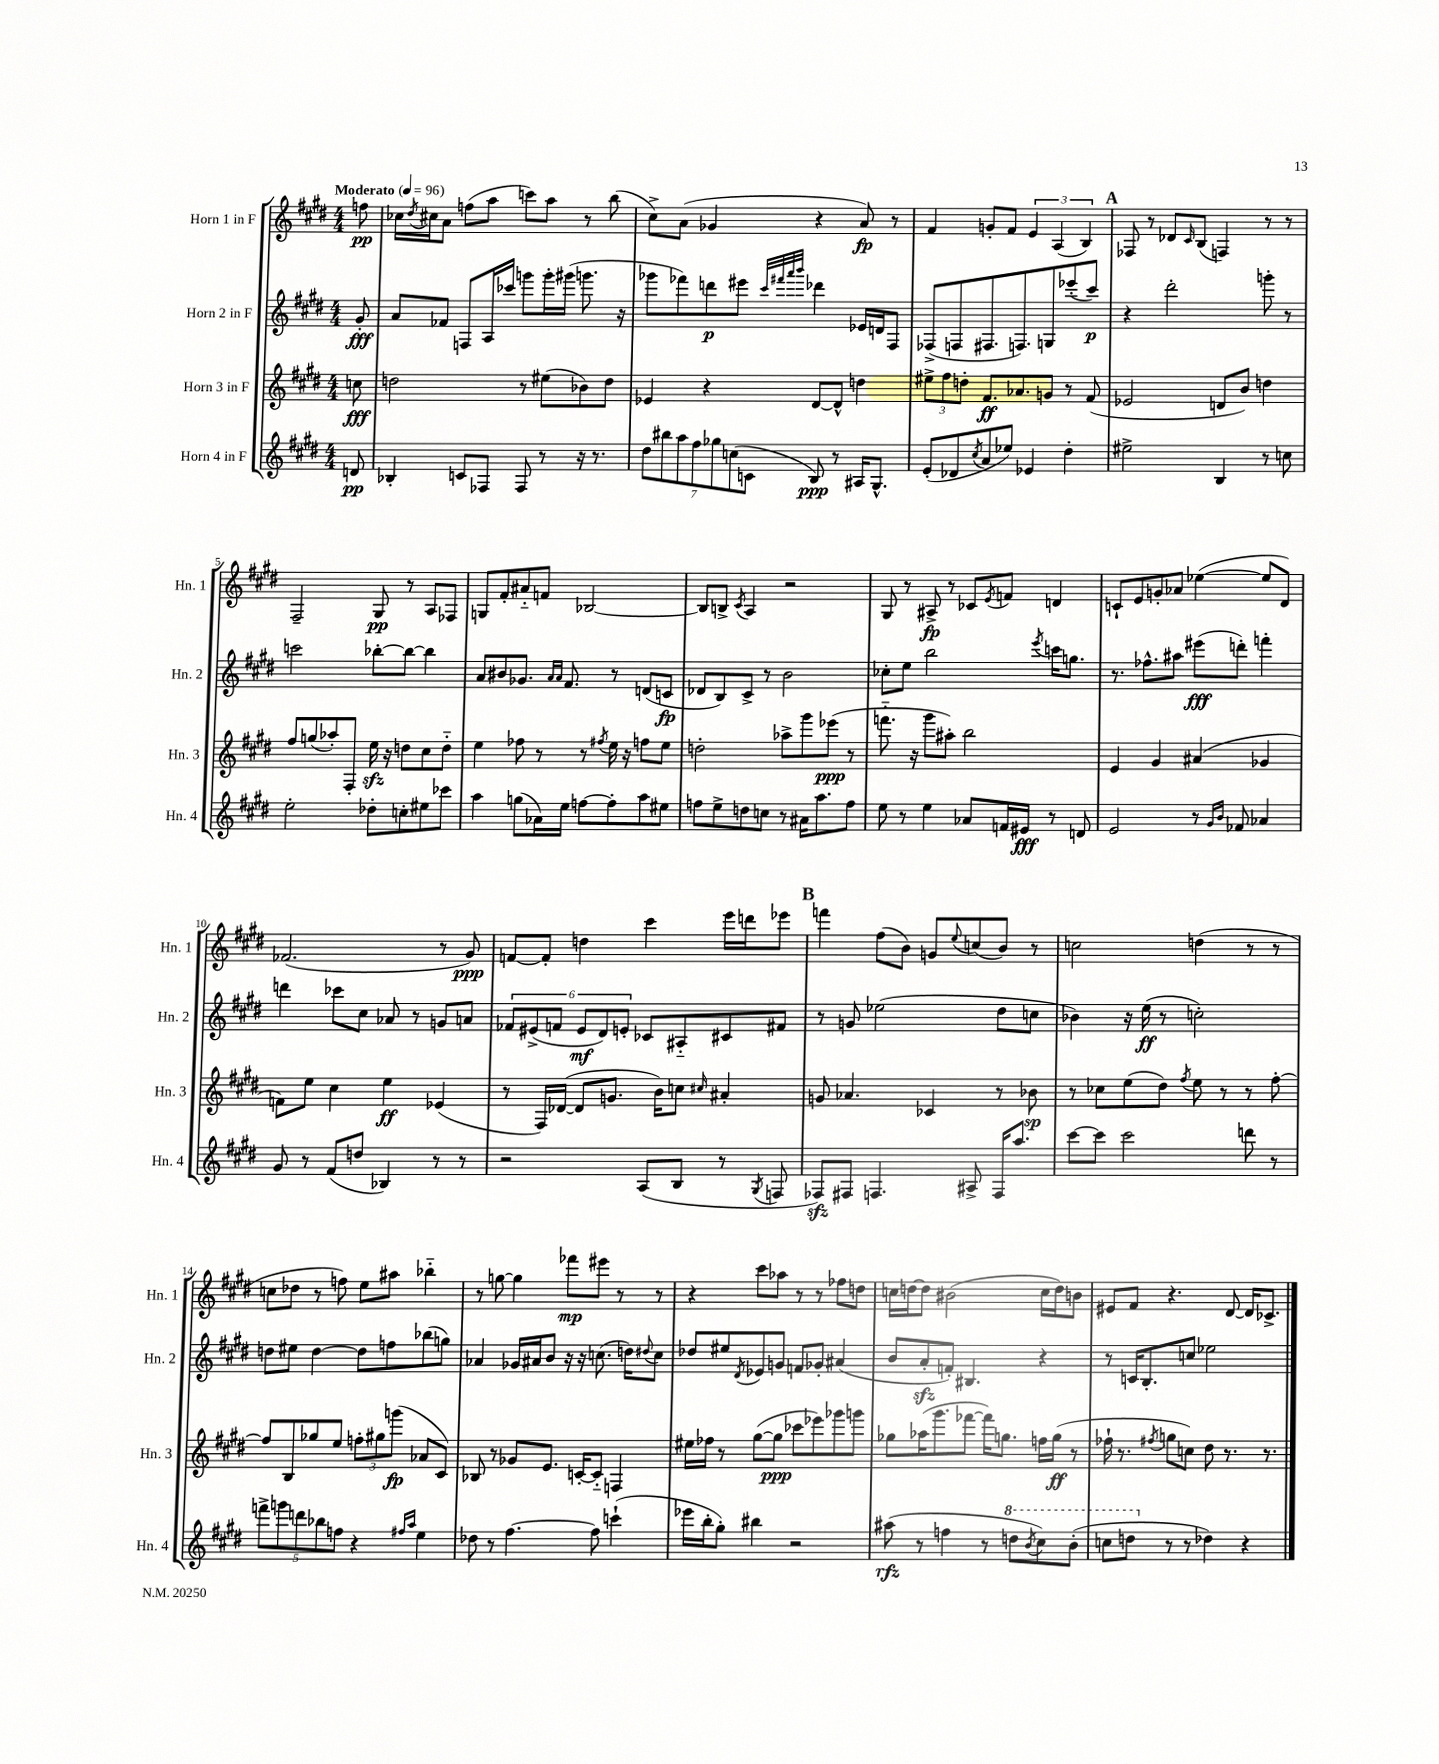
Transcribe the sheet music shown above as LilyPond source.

<<
\new StaffGroup <<
\new Staff = "s0" \with { instrumentName = "Horn 1 in F" shortInstrumentName = "Hn. 1" } {
    \clef treble \key e \major \numericTimeSignature \time 4/4 \partial 8 \tempo "Moderato" 4 = 96
    f''8\pp |
    ces''16 \acciaccatura { dis''8 } cis''16 a'8 f''8( a''8 c'''8) a''8 r8 b''8( |
    cis''8->) a'8( ges'4 r4 a'8\fp) r8 |
    fis'4 g'8-. fis'8 \tuplet 3/2 { e'4 a4( b4) } |
    \mark \markup { \bold "A" } fes8 r8 des'8 \grace { cis'16 } b8( f4) r8 r8 |
    fis2-- gis8\pp r8 a8 fes8 |
    g8 fis'8-. ais'8-_ f'8 bes2~ |
    bes8 b8-> \acciaccatura { cis'8 } a4 r2 |
    gis8 r8 ais8->\fp r8 ces'8 \acciaccatura { e'8 } f'8 d'4 |
    c'8-! e'8 g'8-. aes'8 ees''4~( ees''8 dis'8) |
    fes'2.( r8 gis'8\ppp) |
    f'8~ f'8-. d''4 cis'''4 e'''16 d'''16 ees'''8 |
    \mark \markup { \bold "B" } f'''4 fis''8( b'8) g'8 \appoggiatura { e''8 } c''8( b'8) r8 |
    c''2 d''4( r8 r8 |
    c''8 des''8 r8 f''8) e''8 ais''8 bes''4-_ |
    r8 g''8~ g''4 fes'''8\mp eis'''8 r8 r8 |
    r4 cis'''8 aes''8 r8 r8 fes''8 d''8 |
    c''16 d''16~ d''8 bis'2( c''16 d''16) b'8 |
    eis'8 fis'8 r4. dis'8~ dis'16 ces'8.-> \bar "|." |
}
\new Staff = "s1" \with { instrumentName = "Horn 2 in F" shortInstrumentName = "Hn. 2" } {
    \clef treble \key e \major \numericTimeSignature \time 4/4 \partial 8
    gis'8-.\fff |
    a'8 fes'8 f8 a16 ces'''16 g'''8 g'''16-. gis'''16( g'''8. r16 |
    ges'''8 fes'''8) d'''8\p eis'''8 \grace { cis'''32 fis'''32 a'''32 b'''32 } des'''4 ees'16 d'16 fis8 |
    fes8->( f8 fis8. f8.) g8 ees'''8-.( cis'''8\p) |
    \mark \markup { \bold "A" } r4 dis'''2-. g'''8-. r8 |
    c'''2 bes''8~-. bes''8~ bes''4 |
    a'8 bis'8 ges'8. \grace { a'16 a'16 } fis'8. r8 d'8( c'8\fp |
    des'8 b8) cis'8-> r8 b'2 |
    ces''8-. e''8 b''2 \acciaccatura { e'''8 } c'''16 g''8. |
    r8. fes''8.-^ ais''8 eis'''8\fff( d'''8-.) f'''4-. |
    d'''4 ces'''8 cis''8 aes'8 r8 g'8 a'8 |
    \tuplet 6/4 { fes'8 eis'8->( f'8 eis'8\mf dis'8) e'8-. } ces'8 ais8-_ cis'8 fis'8 |
    \mark \markup { \bold "B" } r8 g'8 ees''2( dis''8 c''8 |
    bes'4) r16 e''16\ff( r8 c''2-.) |
    d''8 eis''8 d''4~ d''8 f''8 bes''8( g''8) |
    aes'4 ges'16 ais'16 b'8 r16 r16 c''8.( d''16) \appoggiatura { dis''8 } c''8 |
    des''8 eis''8 \acciaccatura { dis'8 } ees'8 g'8 f'8 ges'8-. ais'4( |
    b'8 a'8-.\sfz f'8-.) bis4. r4 |
    r8 c'16 b8.-. c''8 ees''2 \bar "|." |
}
\new Staff = "s2" \with { instrumentName = "Horn 3 in F" shortInstrumentName = "Hn. 3" } {
    \clef treble \key e \major \numericTimeSignature \time 4/4 \partial 8
    c''8\fff |
    d''2 r8 eis''8( bes'8) d''8 |
    ees'4 r4 dis'8~ dis'8-^ d''4 |
    \tuplet 3/2 { eis''8-> fis''8 d''8-. } fis'8.\ff aes'8. g'8 r8 fis'8( |
    \mark \markup { \bold "A" } ees'2 d'8 b'8) d''4 |
    fis''8 g''8( aes''8-.) fis8-. e''16\sfz r16 d''8 cis''8 d''8-_ |
    e''4 fes''8 r8 r8 \acciaccatura { fis''8 } e''16 r16 f''8 e''8 |
    d''2-. aes''8-> gis'''8 ees'''8\ppp( r8 |
    f'''8.-_ r16 gis'''8 ais''8-.) b''2 |
    e'4 gis'4 ais'4( ges'4 |
    f'8) e''8 cis''4 e''4\ff ees'4( |
    r8 fis16) des'16~( des'8 g'8. b'16) c''8 \grace { cis''16 } ais'4-. |
    \mark \markup { \bold "B" } g'8 aes'4. ces'4 r8 bes'8\sp |
    r8 ces''8 e''8( dis''8) \acciaccatura { fis''8 } e''8 r8 r8 fis''8~-. |
    fis''8 b8 ges''8 e''8 \tuplet 3/2 { f''8-. gis''8 g'''8\fp( } aes'8 cis'8) |
    bes8 r8 ges'8 e'8. c'16~-. c'8-_ f4 |
    eis''16 fes''16 r8 gis''8~( gis''8\ppp ces'''8 ees'''8) ges'''8 g'''8 |
    ges''8 aes''16( gis'''8. fes'''8~ fes'''16) g''8. f''16 g''16\ff( r8 |
    fes''16-! r8. \acciaccatura { fis''8 } g''8 c''8) dis''8 r8. r8. \bar "|." |
}
\new Staff = "s3" \with { instrumentName = "Horn 4 in F" shortInstrumentName = "Hn. 4" } {
    \clef treble \key e \major \numericTimeSignature \time 4/4 \partial 8
    d'8\pp |
    bes4-. c'8 fes8 fes8 r8 r16 r8. |
    \tuplet 7/4 { dis''8 bis''8 a''8 fis''8 ges''8 c''8( c'8 } b8\ppp) r8 ais16 gis8.-^ |
    e'8-.( des'8 \acciaccatura { cis''8 } a'8 ees''8) ees'4 dis''4-. |
    \mark \markup { \bold "A" } eis''2-> b4 r8 c''8 |
    e''2-. des''8-. c''8-. eis''8 ces'''8 |
    a''4 g''8( aes'16) e''16 f''8~ f''8-. a''8 eis''8 |
    f''8 e''8-> d''8 c''8 r8 ais'16 a''8. f''8 |
    e''8 r8 e''4 aes'8 f'16 eis'16\fff r8 d'8 |
    e'2 r8 \grace { gis'16 b'16 } fes'8 aes'4 |
    gis'8 r8 fis'8( d''8 bes4) r8 r8 |
    r2 a8( b8 r8 \acciaccatura { gis8 } f8 |
    \mark \markup { \bold "B" } fes8\sfz) fis8 f4. ais8-> f16 a''8. |
    cis'''8~ cis'''8 cis'''2 d'''8 r8 |
    \tuplet 5/4 { f'''8-> g'''8 d'''8 bes''8 f''8 } r4 \grace { fis''16 a''16 } e''4 |
    des''8 r8 fis''4.~ fis''8 c'''4-!( |
    ees'''16 b''16-. gis''8-.) bis''4 r2 |
    ais''8\rfz( r8 f''4 r8 \ottava #1 d'''8 \acciaccatura { b''8 } cis'''8) b''8-.( |
    c'''8 d'''8 \ottava #0 r8 r8 des''4) r4 \bar "|." |
}
>>
>>
